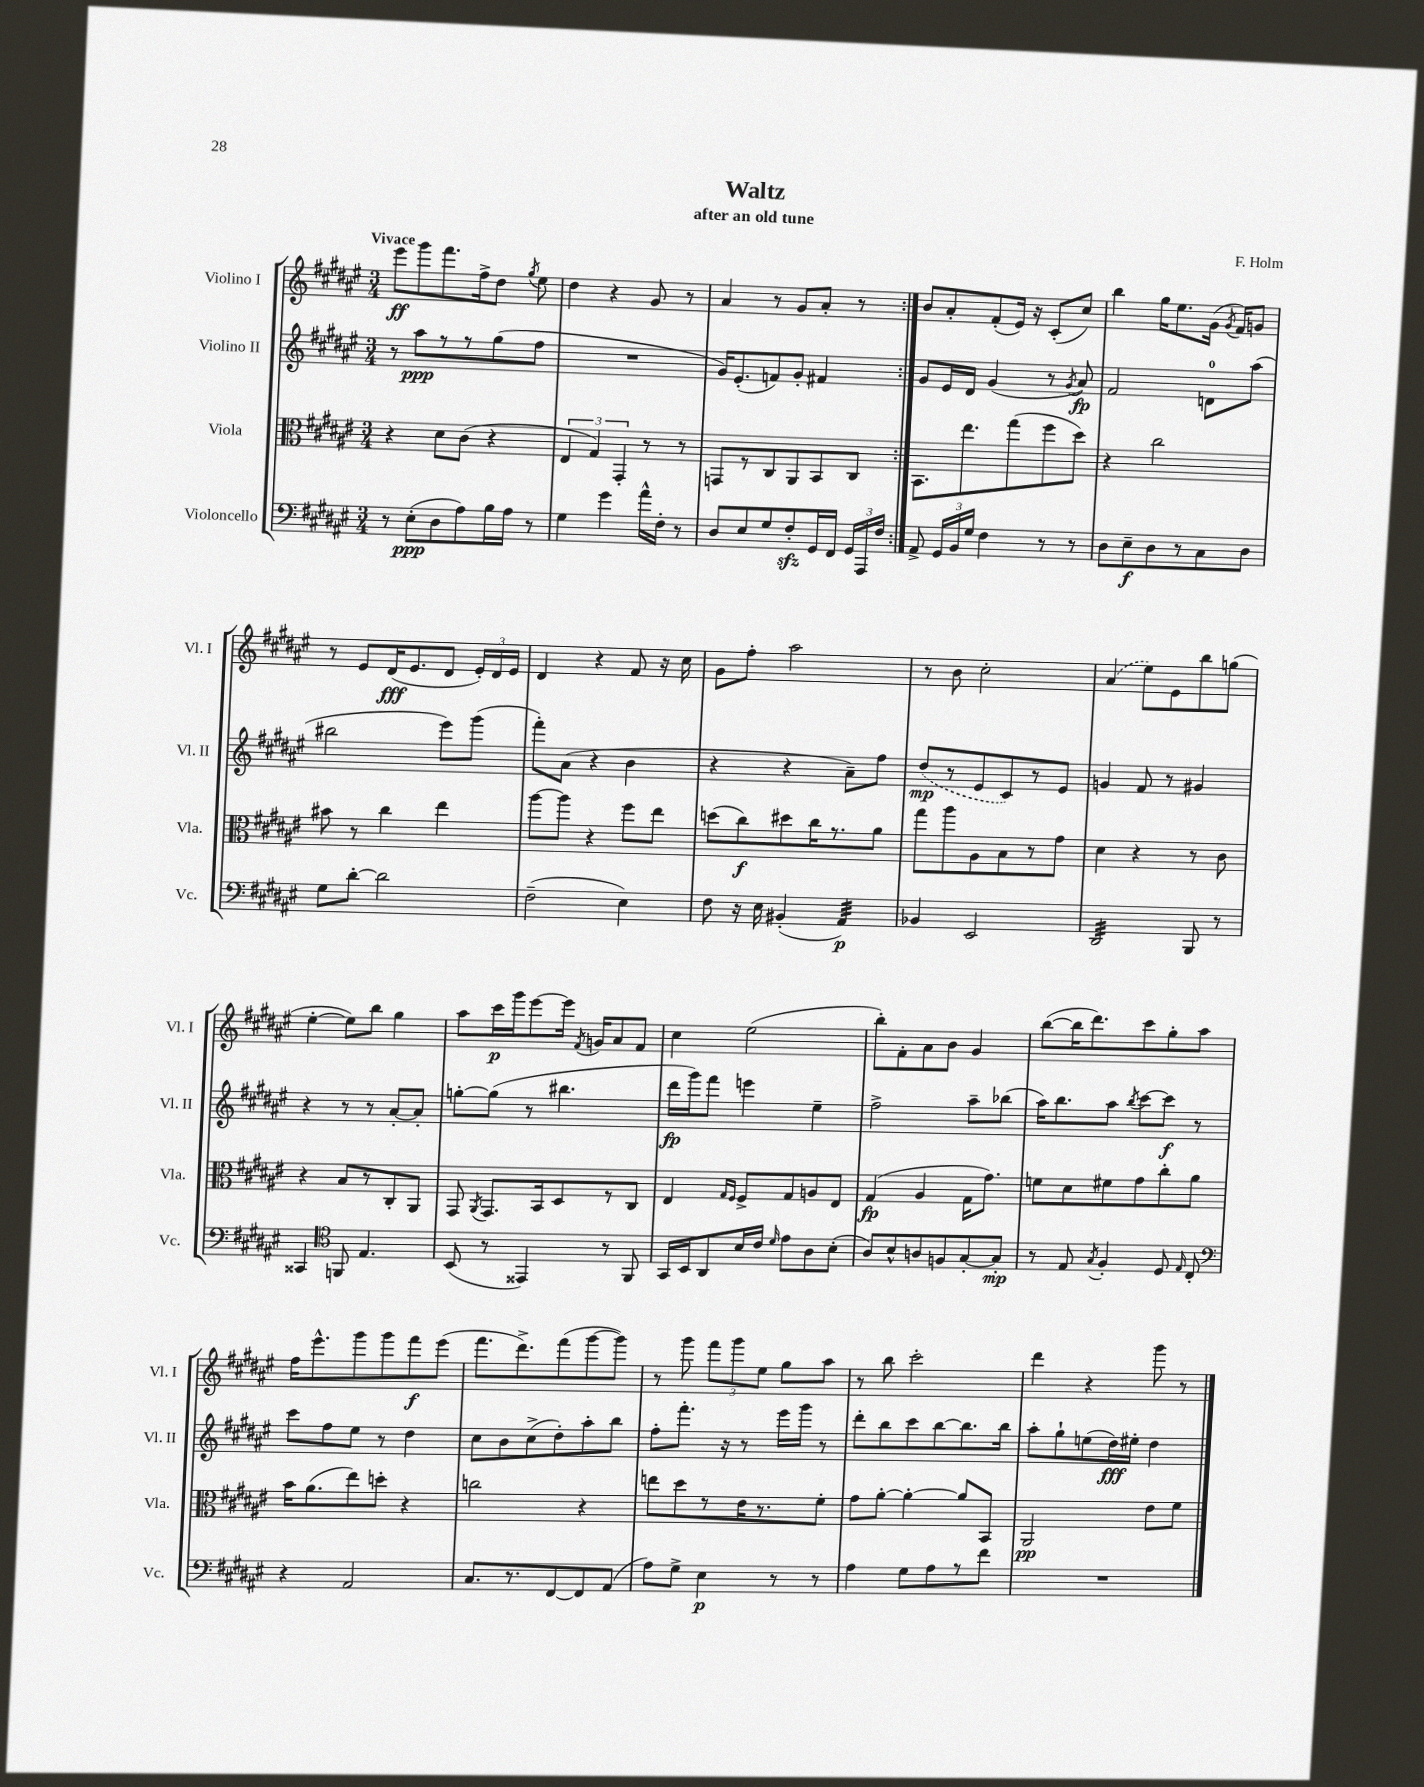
\header { title = "Waltz" composer = "F. Holm" subtitle = "after an old tune" }
<<
\new StaffGroup <<
\new Staff = "s0" \with { instrumentName = "Violino I" shortInstrumentName = "Vl. I" } {
    \clef treble \key fis \major \numericTimeSignature \time 3/4 \tempo "Vivace"
    \autoBeamOff \repeat volta 2 { eis'''8[\ff gis'''8 fis'''8. fis''16-> dis''8] \acciaccatura { gis''8 } eis''8 |
    dis''4 r4 gis'8 r8 |
    ais'4 r8 gis'8[ ais'8]-. r8 | }
    b'8[ ais'8-. fis'8-.( eis'16]) r16 cis'8[-.( cis''8]) |
    b''4 gis''16[ eis''8. gis'16]( \acciaccatura { gis'8 } fis'16[) g'8] |
    r8 eis'8[ dis'16\fff( eis'8. dis'8] \tuplet 3/2 { eis'16[-.) dis'16 eis'16] } |
    dis'4 r4 fis'8 r16 cis''16 |
    gis'8[ fis''8]-. ais''2 |
    r8 b'8 cis''2-. |
    \once \slurDashed ais'4( eis''8[) eis'8 b''8 g''8]( |
    eis''4~-. eis''8[) b''8] gis''4 |
    ais''8[ cis'''16\p gis'''16 eis'''8~ eis'''16] \acciaccatura { fis'8 } g'16[ ais'8 fis'8] |
    cis''4 eis''2( |
    b''8[-.) fis'8-. ais'8 b'8] gis'4 |
    b''8[~( b''16 dis'''8.) cis'''8 gis''8-. ais''8] |
    fis''16[ eis'''8.-^ gis'''8 gis'''8 fis'''8\f eis'''8]( |
    fis'''8.[ dis'''8.->) fis'''8( gis'''8~ gis'''8]) |
    r8 gis'''8 \tuplet 3/2 { fis'''8[ gis'''8 eis''8] } gis''8[ ais''8] |
    r8 b''8 cis'''2-. |
    dis'''4 r4 gis'''8 r8 \bar "|." |
}
\new Staff = "s1" \with { instrumentName = "Violino II" shortInstrumentName = "Vl. II" } {
    \clef treble \key fis \major \numericTimeSignature \time 3/4
    \autoBeamOff \repeat volta 2 { r8 ais''8[\ppp r8 r8 gis''8( fis''8] |
    R2. |
    gis'16[) eis'8.-.( f'8) gis'8]-. fis'4 | }
    gis'8[ eis'16 dis'16] gis'4( r8 \acciaccatura { gis'8 } ais'8\fp) |
    fis'2 d'8[-0 ais''8]( |
    bis''2 eis'''8[) gis'''8]( |
    fis'''8[-.) ais'8]( r4 b'4 |
    r4 r4 ais'8[--) fis''8] |
    \once \slurDashed dis''8[\mp( r8 eis'8 cis'8) r8 eis'8] |
    g'4 fis'8 r8 gis'4 |
    r4 r8 r8 ais'8[~-. ais'8]-. |
    g''8[~-. g''8]( r8 bis''4. |
    dis'''16[\fp gis'''16) fis'''8] e'''4 eis''4-- |
    fis''2-> ais''8[-- bes''8]( |
    ais''16[) b''8. ais''8] \acciaccatura { b''8 } cis'''8[~ cis'''8]\f r8 |
    cis'''8[ fis''8 eis''8] r8 dis''4 |
    cis''8[ b'8 cis''8->( dis''8-.) ais''8-. b''8] |
    fis''8[-. fis'''8.]-. r16 r8 eis'''16[ gis'''16] r8 |
    dis'''8[-. b''8 cis'''8 b''8~ b''8. b''16] |
    ais''8[-. gis''8-! e''8( dis''16\fff) eis''16]-. dis''4 \bar "|." |
}
\new Staff = "s2" \with { instrumentName = "Viola" shortInstrumentName = "Vla." } {
    \clef alto \key fis \major \numericTimeSignature \time 3/4
    \autoBeamOff \repeat volta 2 { r4 dis'8[ cis'8]( r4 |
    \tuplet 3/2 { eis4 gis4) gis,4-. } r8 r8 |
    g,8[ r8 cis8 ais,8 b,8 cis8] | }
    b,8.[ eis''8. gis''8( fis''8 dis''8]) |
    r4 cis''2 |
    bis'8 r8 cis''4 eis''4 |
    ais''8[~ ais''8] r4 fis''8[ eis''8] |
    d''8[( cis''8\f) dis''8 cis''16 r8. ais'8] |
    gis''8[ ais''8 ais8 b8 r8 gis'8] |
    dis'4 r4 r8 cis'8 |
    r4 b8[ r8 cis8-. ais,8] |
    gis,8 \acciaccatura { ais,8 } gis,8.[ b,16 dis8 r8 cis8] |
    eis4 \grace { gis16[ fis16] } fis8[-> gis8 a8 eis8] |
    gis4\fp( ais4 gis16[ gis'8.]) |
    f'8[ dis'8 fis'8 gis'8 cis''8-. ais'8] |
    b'16[ ais'8.( eis''8) d''8]-. r4 |
    c''2 r4 |
    e''8[ dis''8 r8 eis'16 r8. fis'8]-. |
    gis'8[ ais'8]~-. ais'4~-. ais'8[ b,8] |
    ais,2\pp eis'8[ fis'8] \bar "|." |
}
\new Staff = "s3" \with { instrumentName = "Violoncello" shortInstrumentName = "Vc." } {
    \clef bass \key fis \major \numericTimeSignature \time 3/4
    \autoBeamOff \repeat volta 2 { r8 eis8[-.\ppp( dis8 ais8) b16 ais16] r8 |
    gis4 gis'4 ais'16[-^ fis16]-. r8 |
    dis8[ eis8 gis8 fis8-.\sfz gis,16 fis,16] \tuplet 3/2 { gis,16[ ais,,16 fis16] } | }
    ais,8-> \tuplet 3/2 { gis,16[ b,16 gis16] } fis4 r8 r8 |
    dis8[ eis8--\f dis8 r8 cis8 dis8] |
    gis8[ dis'8]~-. dis'2 |
    fis2--( eis4) |
    fis8 r16 eis16 bis,4-.( ais,4:32\p) |
    bes,4 eis,2 |
    dis,2:32 b,,8 r8 |
    cisis,4 \clef tenor f,8 eis4. |
    b,8( r8 eisis,4) r8 fis,8 |
    gis,16[ b,16 ais,8 b16 cis'16] \grace { dis'16 } eis'8[ ais8 b8]-.( |
    ais8[) b8-^ a8 f8 gis8~-. gis8]-.\mp |
    r8 eis8 \acciaccatura { gis8 } fis4-. dis8 \grace { eis16 } cis8-. |
    \clef bass r4 ais,2 |
    cis8.[ r8. fis,8~ fis,8 ais,8]( |
    ais8[) gis8]-> eis4\p r8 r8 |
    ais4 gis8[ ais8 r8 fis'8] |
    R2. \bar "|." |
}
>>
>>
\layout { \context { \Score \remove "Bar_number_engraver" } }
